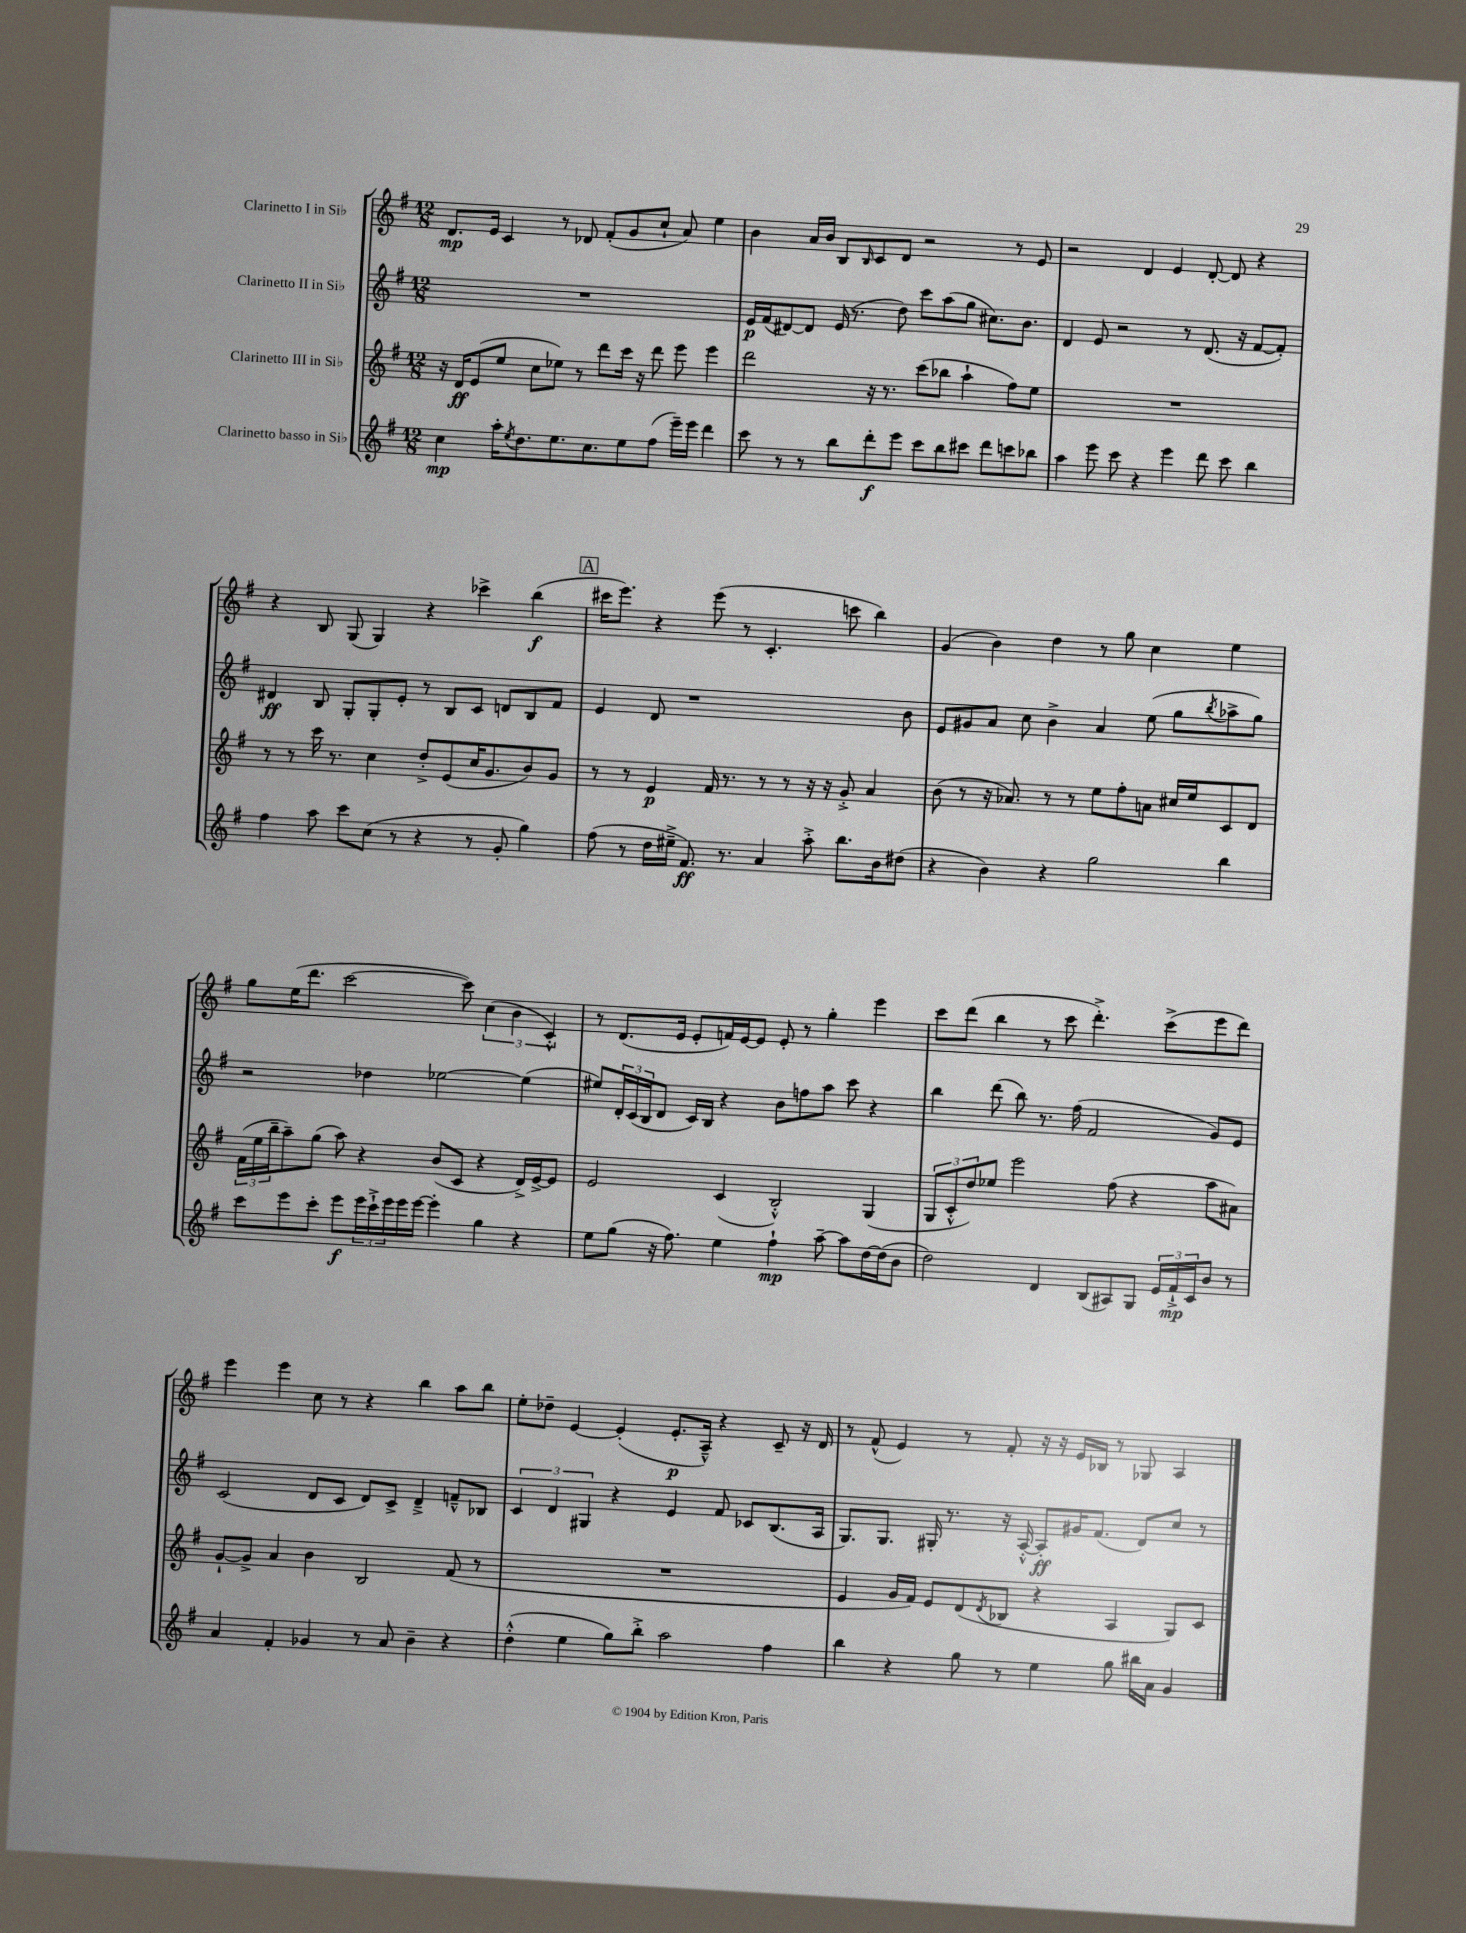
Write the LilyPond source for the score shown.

<<
\new StaffGroup <<
\new Staff = "s0" \with { instrumentName = "Clarinetto I in Sib" } {
    \clef treble \key g \major \numericTimeSignature \time 12/8
    d'8.\mp e'16 c'4 r8 des'8 fis'8-.( g'8 c''8-! a'8) e''4 |
    b'4 a'16 b'16 b8 \grace { b16 } c'8 d'8 r2 r8 e'8 |
    r2 d'4 e'4 d'8~-. d'8 r4 |
    r4 b8 g8( g4) r4 ces'''4-> b''4\f( |
    \mark \markup { \box "A" } cis'''16 e'''8.) r4 e'''8( r8 c'4.-. c'''8 b''4) |
    g'4( b'4) d''4 r8 g''8 c''4 e''4 |
    g''8 e''16( d'''8. c'''2~ c'''8) \tuplet 3/2 { c''4( b'4 c'4-.-^) } |
    r8 d'8.( e'16 e'8-. f'16) e'16~ e'8 e'8-. r8 g''4-. e'''4 |
    c'''8 d'''8( b''4 r8 c'''8 d'''4.-.->) c'''8->( e'''8 d'''8) |
    e'''4 e'''4 c''8 r8 r4 b''4 a''8 b''8 |
    e''8-. des''8-- e'4~ e'4-.( e'8.-.\p a16---^) r4 c'8-- r16 d'16 |
    r8 fis'8-^( e'4) r8 fis'8-. r16 r16 e'16 bes16 r8 ges8 a4 \bar "|." |
}
\new Staff = "s1" \with { instrumentName = "Clarinetto II in Sib" } {
    \clef treble \key g \major \numericTimeSignature \time 12/8
    R1. |
    e'16\p fis'16( dis'8~) dis'8 e'16( r8. d''8) c'''8 a''8( g''8 cis''8.) b'8. |
    d'4 e'8 r2 r8 d'8.( r16 fis'8~ fis'8-.) |
    dis'4\ff b8 g8-. g8-. e'8-. r8 b8 c'8 d'8 b8 fis'8 |
    \mark \markup { \box "A" } e'4 d'8 r1 b'8 |
    e'8 gis'8 a'8 c''8 b'4-> a'4 e''8( g''8 \acciaccatura { b''8 } aes''8-> g''8) |
    r2 des''4 ees''2~ ees''4( |
    eis''8) \tuplet 3/2 { d'16-. c'16( b16 } d'8 c'16) b16 r4 b'8 f''8 a''8 c'''8 r4 |
    b''4 d'''8( b''8) r8. fis''16( fis'2 g'8) e'8 |
    c'2( d'8 c'8 d'8) c'8-> d'4---> f'8---^ bes8 |
    \tuplet 3/2 { c'4 d'4 gis4 } r4 e'4 fis'8 ces'8 b8.( a16 |
    g8.) g8. gis16-. r8. r16 a16~-.-^ a8-.\ff gis'16 fis'8.( d'8) c''8 r8 \bar "|." |
}
\new Staff = "s2" \with { instrumentName = "Clarinetto III in Sib" } {
    \clef treble \key g \major \numericTimeSignature \time 12/8
    r16 d'16\ff e'8( e''8 c''8 ees''8) r8 d'''8 c'''16 r16 d'''8 e'''8 e'''4 |
    d'''2 r16 r8. c'''8( bes''8 a''4-! fis''8) e''8 |
    R1. |
    r8 r8 c'''16 r8. c''4 d''8-.-> e'8( c''16 g'8. b'8) g'8 |
    \mark \markup { \box "A" } r8 r8 e'4\p fis'16 r8. r8 r8 r16 r16 g'8-.-> a'4 |
    b'8( r8 r16 aes'8.) r8 r8 e''8 fis''8-. a'8 cis''16 e''16 c'8 d'8 |
    \tuplet 3/2 { fis'16( e''16 b''16-- } a''8--) g''8( a''8) r4 b'8( c'8 r4 d'16->) e'16~-> e'8 |
    e'2 c'4( b2-.-^) g4( |
    \tuplet 3/2 { g8 c'8-.-^ d''8) } ees''8 e'''2 fis''8( r4 a''8 ais'8) |
    g'8~-! g'8-> a'4 b'4 b2 fis'8( r8 |
    R1. |
    e'4 g'16 fis'16) e'8 d'8( \acciaccatura { d'8 } bes8 r4 a4 g8) c'8 \bar "|." |
}
\new Staff = "s3" \with { instrumentName = "Clarinetto basso in Sib" } {
    \clef treble \key g \major \numericTimeSignature \time 12/8
    c''4\mp a''16-. \acciaccatura { e''8 } d''8. e''8. c''8. e''8 fis''8( e'''16--) e'''16 d'''4 |
    c'''8 r8 r8 b''8 d'''8-.\f e'''8 c'''8 b''8 cis'''8 d'''8 c'''8 bes''8 |
    a''4 e'''8 c'''8 r4 e'''4 d'''8 c'''8 b''4 |
    fis''4 a''8 c'''8 c''8( r8 r4 r8 g'8-. g''4) |
    \mark \markup { \box "A" } fis''8( r8 d''16 eis''16---> fis'8.\ff) r8. a'4 a''8-.-> b''8. b'16 dis''8( |
    r4 b'4) r4 g''2 b''4 |
    c'''8 e'''8 c'''8-. e'''8\f \tuplet 3/2 { e'''16 c'''16-!-> e'''16 } e'''16 e'''16~ e'''4-. g''4 r4 |
    e''8 g''8( r16 fis''8.) e''4 fis''4-!\mp a''8~-- a''8 d''16~ d''16( b'8 |
    d''2) d'4 b8( ais8) g8 \tuplet 3/2 { e'16 fis'16-!->\mp c'16 } b'8 r8 |
    a'4 fis'4-. ges'4 r8 a'8 b'4-- r4 |
    d''4-.-^( e''4 g''8) b''8-.-> a''2 fis''4 |
    b''4 r4 g''8 r8 e''4 g''8 bis''16 a'16 g'4 \bar "|." |
}
>>
>>
\layout { \context { \Score \remove "Bar_number_engraver" } }
